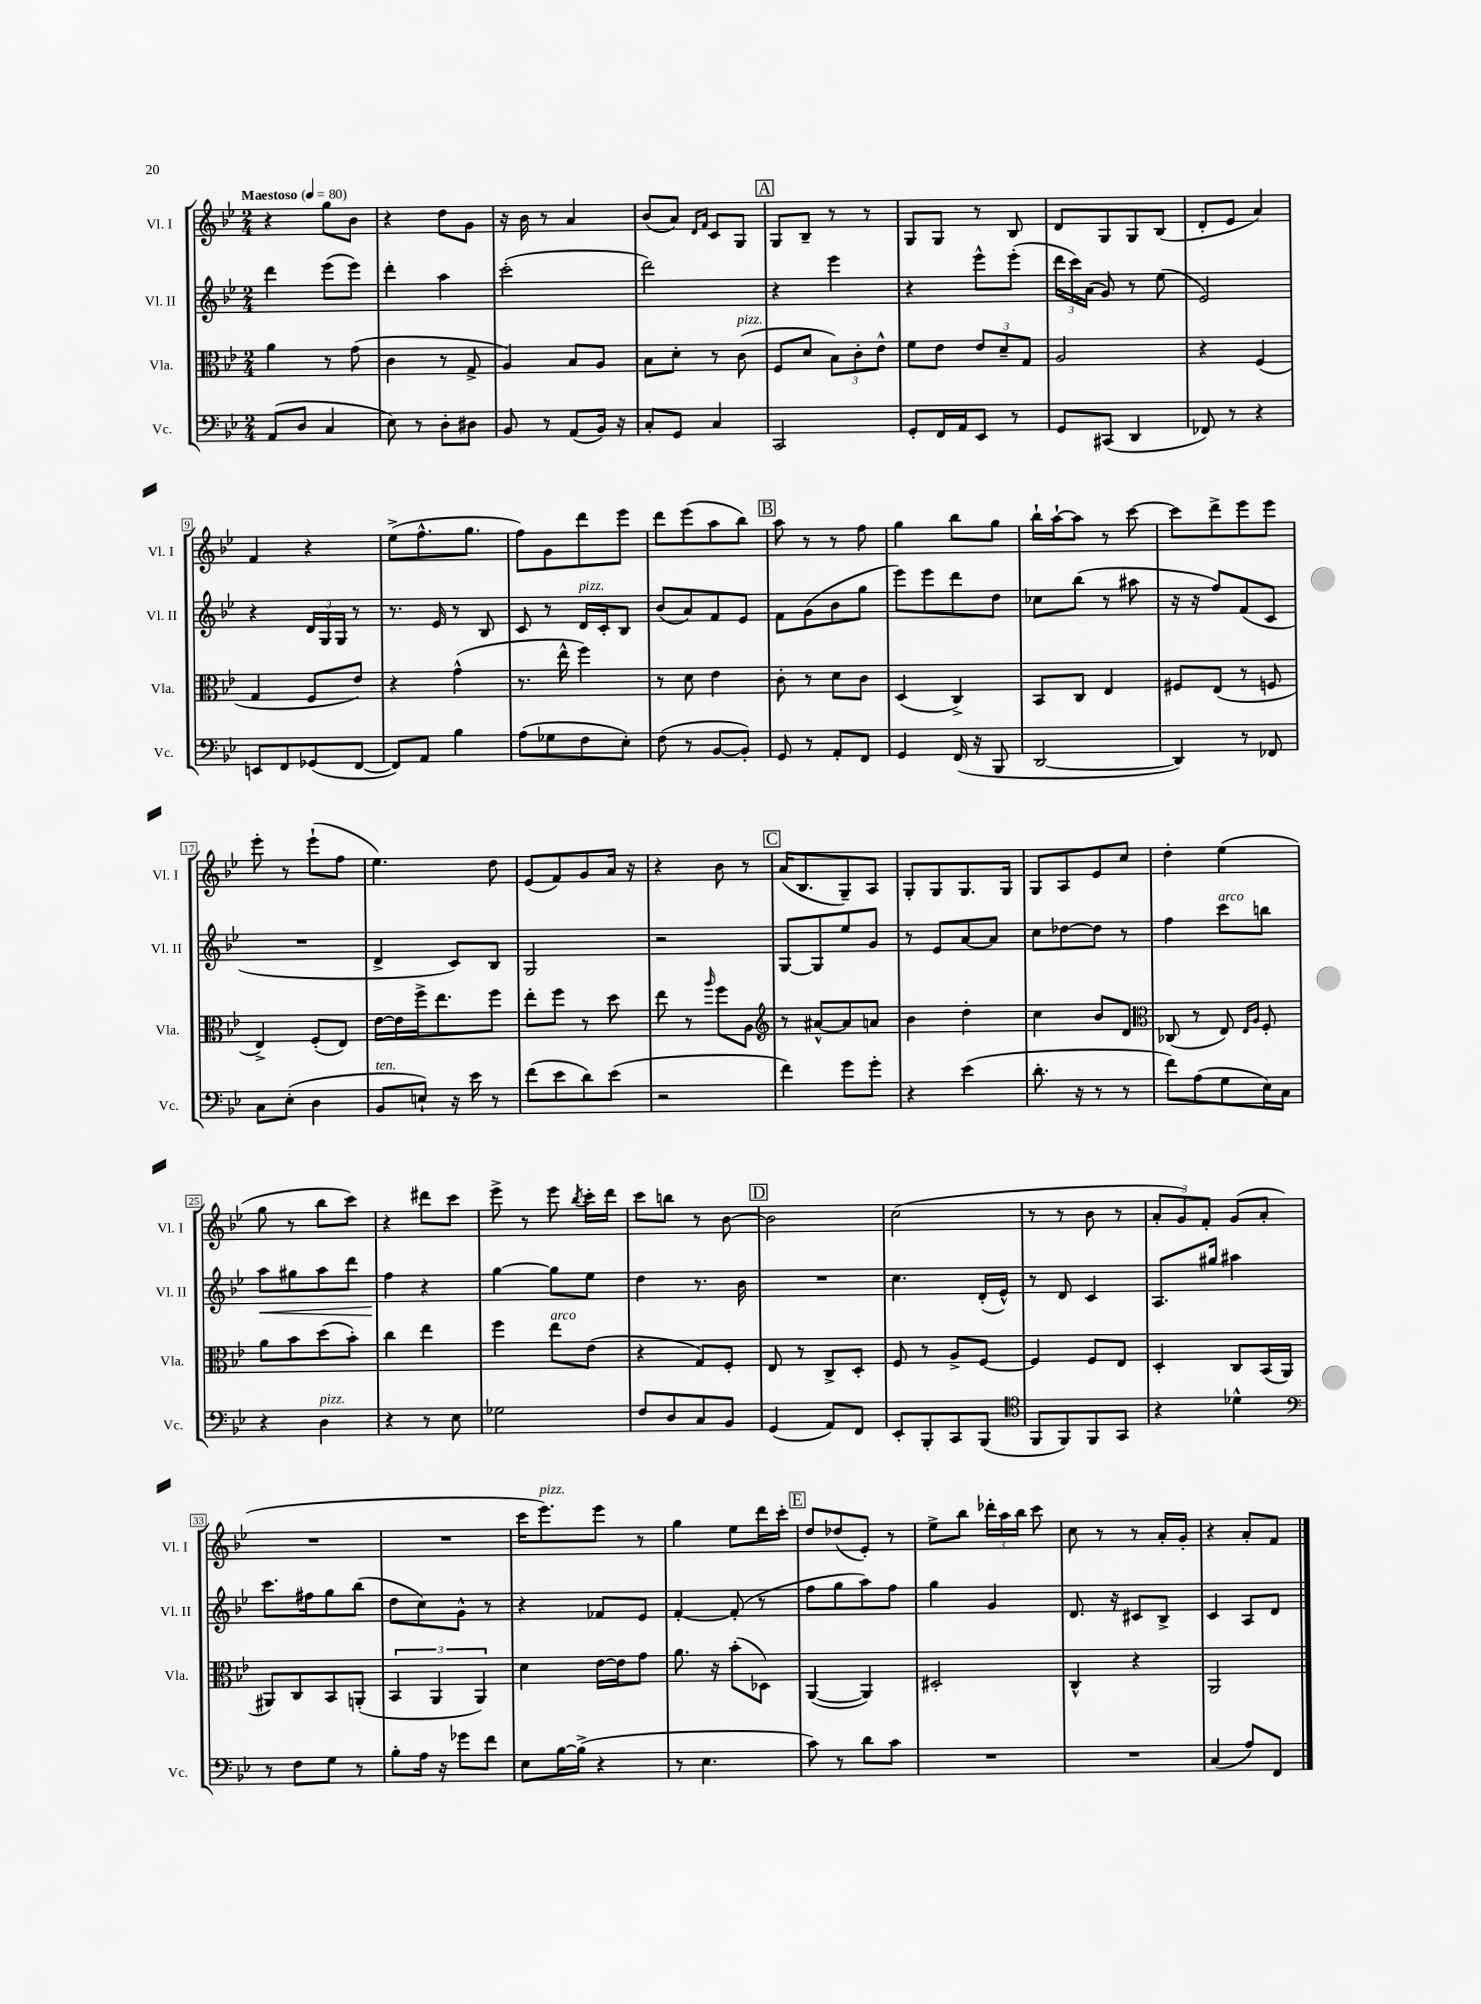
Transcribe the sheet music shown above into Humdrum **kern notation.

**kern	**kern	**kern	**dynam	**kern
*part4	*part3	*part2	*part2	*part1
*staff4	*staff3	*staff2	*staff2	*staff1
*I"Vc.	*I"Vla.	*I"Vl. II	*	*I"Vl. I
*I'Vc.	*I'Vla.	*I'Vl. II	*	*I'Vl. I
*clefF4	*clefC3	*clefG2	*	*clefG2
*k[b-e-]	*k[b-e-]	*k[b-e-]	*	*k[b-e-]
*M2/4	*M2/4	*M2/4	*	*M2/4
*MM80	*MM80	*MM80	*	*MM80
=1	=1	=1	=1	=1
!	!	!	!	!LO:TX:a:B:t=Maestoso
(8AA/L	4a\	4ddd\	.	4r
8D/J	.	.	.	.
4C/	8r	(8eee-\L	.	8gg\L
.	(8g\	8eee-\J)	.	8b-\J
=2	=2	=2	=2	=2
8E-\)	4c\	4ddd'\	.	4r
8r	.	.	.	.
8D'\L	8r	4aa\	.	8dd\L
8D#X\J	8G^/	.	.	8g\J
=3	=3	=3	=3	=3
8BB-/	4A/)	(2ccc'\	.	16r
.	.	.	.	16b-\
8r	.	.	.	8r
(8AA/L	8B-/L	.	.	4a/
16BB-/Jk)	8A/J	.	.	.
16r	.	.	.	.
=4	=4	=4	=4	=4
8C'/L	8B-\L	2ddd\)	.	(8b-/L
8GG/J	8d'\J	.	.	8a/J)
.	.	.	.	16qqd/LL
.	.	.	.	16qqf/JJ
4C/	8r	.	.	8c/L
!	!LO:TX:a:i:t=pizz.	!	!	!
.	(8c\	.	.	8G/J
!!LO:REH:place=s1:t=A
=5	=5	=5	=5	=5
2CC/	8F/L	4r	.	8G/L
.	8d/J	.	.	8B-~/J
.	12B-\L)	4eee-\	.	8r
.	12c'\	.	.	.
.	.	.	.	8r
.	12e-^^\J	.	.	.
=6	=6	=6	=6	=6
8GG'/L	8f\L	4r	.	8G/L
16FF/L	8e-\J	.	.	8G/J
16AA/J	.	.	.	.
8EE-/J	12e-/L	8eee-^^\L	.	8r
.	12d~/	.	.	.
8r	.	(8eee-'\J	.	8B-/
.	12G/J	.	.	.
=7	=7	=7	=7	=7
8GG/L	2A/	24ddd\LL	.	8d/L
.	.	24ccc\)	.	.
.	.	(24a\JJ	.	.
(8CC#X/J	.	8g/)	.	8G/
4DD/	.	8r	.	8G/
.	.	(8ee-\	.	(8B-/J
=8	=8	=8	=8	=8
8FF-X/)	4r	2e-/)	.	8d'/L
8r	.	.	.	8e-/J
4r	(4F/	.	.	4a/)
!!LO:LB:g=z
=9	=9	=9	=9	=9
8EEn/L	4G/	4r	.	4f/
8FF/	.	.	.	.
(8GG-X/	8F/L	24d/LL	.	4r
.	.	24G/	.	.
.	.	24G/JJ	.	.
[8FF/J	8e-/J)	8r	.	.
=10	=10	=10	=10	=10
8FF/L])	4r	8.r	.	(8ee-^\L
8AA/J	.	.	.	8.ff^^\
.	.	16e-/	.	.
4B-\	(4g^^\	8r	.	.
.	.	.	.	8.gg\J
.	.	8B-/	.	.
=11	=11	=11	=11	=11
(8A\L	8.r	8c/	.	8ff\L)
8G-X\	.	8r	.	8g\
.	16ee-^^\	.	.	.
!	!	!LO:TX:a:i:t=pizz.	!	!
8F\	4ff\)	16d/LL	.	8ddd\
.	.	16c'/J	.	.
8E-'\J)	.	8B-/J	.	8eee-\J
=12	=12	=12	=12	=12
(8F\	8r	(8b-/L	.	8ddd\L
8r	8d\	8a/)	.	(8eee-\
[8BB-/L	4e-\	8f/	.	8aa\
8BB-'/J])	.	8e-/J	.	8bb-\J)
!!LO:REH:place=s1:t=B
=13	=13	=13	=13	=13
8GG/	8c'\	8f\L	.	8aa\
8r	8r	(8g\	.	8r
8AA'/L	8d\L	8b-\	.	8r
8FF/J	8c\J	8gg\J	.	8ff\
=14	=14	=14	=14	=14
4GG/	(4D/	8eee-\L)	.	4gg\
.	.	8eee-\	.	.
(16FF/	4C^/)	8ddd\	.	8bb-\L
16r	.	.	.	.
8BBB-/	.	8dd\J	.	8gg\J
=15	=15	=15	=15	=15
[2DD/	8BB-/L	8cc-X\L	.	16bb-`\LL
.	.	.	.	[16aa`\J
.	8C/J	(8bb-\J	.	8aa\J]
.	4E-/	8r	.	8r
.	.	8aa#X\	.	[8ccc\
=16	=16	=16	=16	=16
4DD/])	8F#X/L	16r	.	8ccc\L]
.	.	16r	.	.
.	(8E-/J	8ff/L)	.	8ddd^\
8r	8r	(8f/	.	8eee-\
8FF-X/	8Fn/	8c/J	.	8eee-\J
!!LO:LB:g=z
=17	=17	=17	=17	=17
8C\L	4E-^/)	2r	.	8eee-'\
(8E-'\J	.	.	.	8r
4D\	(8F'/L	.	.	(8eee-`\L
.	8E-/J)	.	.	8ff\J
=18	=18	=18	=18	=18
!LO:TX:a:i:t=ten.	!	!	!	!
8BB-/L	[16e-\LL	4d^/	.	4.ee-\)
.	16e-\]	.	.	.
8En`/J)	16ff^\J	.	.	.
.	8.ee-\	.	.	.
16r	.	8c/L)	.	.
16e-\	.	.	.	.
8r	8ff\J	8B-/J	.	8dd\
=19	=19	=19	=19	=19
(8f\L	8ee-'\L	2G/	.	(8e-/L
8e-\	8ff\J	.	.	8f/)
8d\)	8r	.	.	8g/
(8e-\J	8dd\	.	.	16a/Jk
.	.	.	.	16r
=20	=20	=20	=20	=20
2r	8ee-\	2r	.	4r
.	8r	.	.	.
.	16qqaa/	.	.	.
.	8ff\L	.	.	8b-\
.	8A\J	.	.	8r
!!LO:REH:place=s1:t=C
=21	=21	=21	=21	=21
*	*clefG2	*	*	*
4f\)	8r	[8G/L	.	(16a/KL
.	.	.	.	8.B-/
.	[8a#X^^/L	8G/]	.	.
8g\L	8a#/]	8ee-/	.	8G~/)
8g'\J	8an/J	8g/J	.	8A/J
=22	=22	=22	=22	=22
4r	4b-\	8r	.	8G'/L
.	.	8e-/L	.	8G/
(4e-\	4dd'\	[8a/	.	8.G/
.	.	8a/J]	.	.
.	.	.	.	16G/Jk
=23	=23	=23	=23	=23
8.d'\	4cc\	8cc\L	.	8G/L
.	.	[8dd-X\	.	8A/
16r	.	.	.	.
8r	8b-/L	8dd-\J]	.	8e-/
8r	8d/J	8r	.	8cc/J
=24	=24	=24	=24	=24
*	*clefC3	*	*	*
8f\L)	(8C-X/	4ff\	.	4dd'\
(8A\	8r	.	.	.
!	!	!LO:TX:a:i:t=arco	!	!
8G\	8E-/)	8ccc\L	.	(4ee-\
.	16qqE-/LL	.	.	.
.	16qqA/JJ	.	.	.
16E-\L)	8F'/	8bbn\J	.	.
16C\JJ	.	.	.	.
!!LO:LB:g=z
=25	=25	=25	=25	=25
!	!	!	!LO:HP:b	!
4r	8a\L	8aa\L	<	8gg\
.	8b-\	8gg#X\	.	8r
!LO:TX:a:i:t=pizz.	!	!	!	!
4D\	(8dd\	8aa\	.	8bb-\L
.	8b-'\J)	8ddd\J	.	8ccc\J)
=26	=26	=26	=26	=26
4r	4cc\	4ff\	.	4r
8r	4ee-\	4r	[	8ddd#X\L
8E-\	.	.	.	8ccc\J
=27	=27	=27	=27	=27
2G-X\	4ff\	[4gg\	.	8eee-^\
.	.	.	.	8r
!	!LO:TX:a:i:t=arco	!	!	!
.	8ee-\L	8gg\L]	.	8eee-\
.	.	.	.	8qbb-/
.	(8e-\J	8ee-\J	.	16ccc'\LL
.	.	.	.	16ddd\JJ
=28	=28	=28	=28	=28
8F/L	4r	4dd\	.	8ccc\L
8D/	.	.	.	8bbn\J
8C/	8G/L)	8.r	.	8r
8BB-/J	8F'/J	.	.	[8b-\
.	.	16b-\	.	.
!!LO:REH:place=s1:t=D
=29	=29	=29	=29	=29
(4GG/	8E-/	2r	.	2b-\]
.	8r	.	.	.
8AA/L)	8C^/L	.	.	.
8FF/J	8D'/J	.	.	.
=30	=30	=30	=30	=30
8EE-'/L	8F/	4.cc\	.	(2cc\
8BBB-'/	8r	.	.	.
8CC/	8A^/L	.	.	.
(8BBB-/J	[8F/J	(16d'/LL	.	.
.	.	16e-^^/JJ)	.	.
=31	=31	=31	=31	=31
*clefC4	*	*	*	*
8FF/L	4F/]	8r	.	8r
8FF/)	.	8d/	.	8r
8FF/	8F/L	4c/	.	8b-\
8GG/J	8E-/J	.	.	8r
=32	=32	=32	=32	=32
4r	4D'/	8.A/L	.	12a'/L
.	.	.	.	12g/)
.	.	.	.	12f'/J
.	.	16gg#X/Jk	.	.
4d-X^^\	8C/L	4aa#X\	.	(8g/L
.	(16BB-/L	.	.	8a'/J
.	16AA/JJ	.	.	.
!!LO:LB:g=z
=33	=33	=33	=33	=33
*clefF4	*	*	*	*
8r	8AA#X/L)	8.ccc\L	.	2r
8F\L	8C/	.	.	.
.	.	16ff#X\k	.	.
8G\J	8BB-/	8gg\	.	.
8r	(8AAn'/J	(8bb-\J	.	.
=34	=34	=34	=34	=34
8B-'\L	6BB-/	8dd\L	.	2r
16A\Jk	.	8cc\)	.	.
.	6AA/	.	.	.
16r	.	.	.	.
8g-X\L	.	8g^^\J	.	.
.	6AA/)	.	.	.
8f\J	.	8r	.	.
=35	=35	=35	=35	=35
8E-\L	4d\	4r	.	16ccc\KL
!	!	!	!	!LO:TX:a:i:t=pizz.
.	.	.	.	8.eee-\)
[16B-\L	.	.	.	.
(16B-^\JJ]	.	.	.	.
4r	[16e-\LL	8f-X/L	.	8eee-\J
.	16e-\J]	.	.	.
.	8g\J	8e-/J	.	8r
=36	=36	=36	=36	=36
8r	8.a\	[4f'/	.	4gg\
4.E-\	.	.	.	.
.	16r	.	.	.
.	(8b-'\L	(8f'/]	.	8ee-\L
.	8D-X\J)	8r	.	16ddd\L
.	.	.	.	16ccc'\JJ
!!LO:REH:place=s1:t=E
=37	=37	=37	=37	=37
8c\)	([4AA/	8ff\L	.	8dd/L
8r	.	8gg\	.	(8dd-X/
8d\L	4AA/])	8aa\)	.	8e-'/J)
8c\J	.	8ff\J	.	8r
=38	=38	=38	=38	=38
2r	2D#X'/	4gg\	.	8ee-^\L
.	.	.	.	8bb-\J
.	.	4g/	.	24ddd-X'\LL
.	.	.	.	24aa\
.	.	.	.	24bb-\JJ
.	.	.	.	8ccc\
=39	=39	=39	=39	=39
2r	4C^^/	8.d/	.	8cc\
.	.	.	.	8r
.	.	16r	.	.
.	4r	8c#X/L	.	8r
.	.	8B-^/J	.	16a'/LL
.	.	.	.	16g'/JJ
=40	=40	=40	=40	=40
(4C/	2AA/	4c/	.	4r
8A/L)	.	8A/L	.	8a'/L
8FF/J	.	8d/J	.	8f/J
==	==	==	==	==
*-	*-	*-	*-	*-
